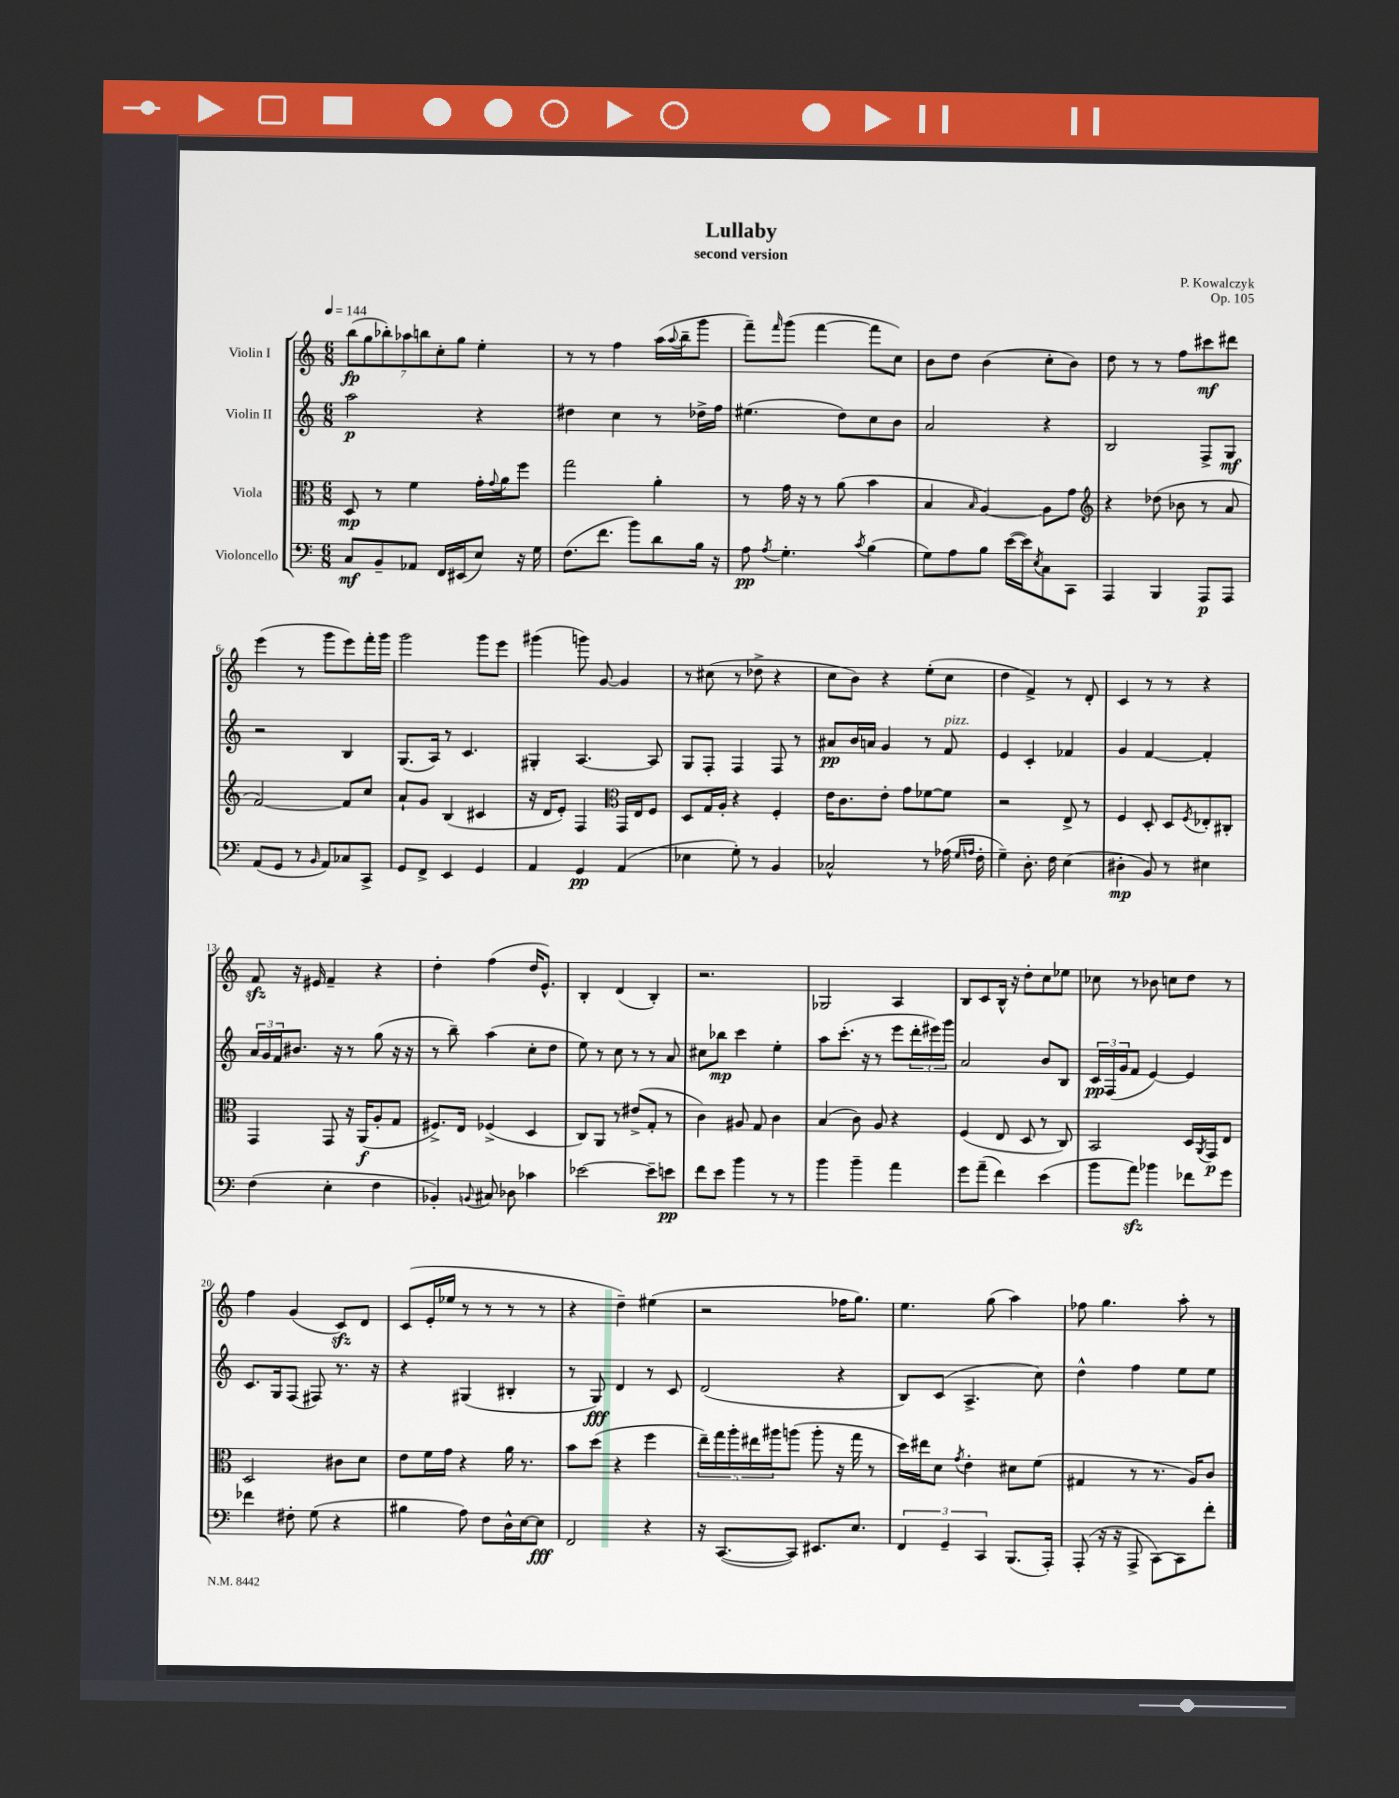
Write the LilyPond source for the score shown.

\header { title = "Lullaby" composer = "P. Kowalczyk" subtitle = "second version" opus = "Op. 105" }
<<
\new StaffGroup <<
\new Staff = "s0" \with { instrumentName = "Violin I" } {
    \clef treble \key c \major \numericTimeSignature \time 6/8 \tempo 4 = 144
    \tuplet 7/4 { b''8\fp( g''8 bes''8-.) aes''8 b''8 c''8-. g''8 } e''4-. |
    r8 r8 f''4 a''16( \appoggiatura { a''8 } b''16-- g'''8 |
    f'''8--) \grace { f'''16 } g'''8( f'''4~ f'''8 c''8) |
    b'8 d''8 b'4( c''8-. b'8) |
    d''8 r8 r8 f''8 cis'''8\mf dis'''8 |
    e'''4( r8 g'''8 e'''8) f'''16-. g'''16 |
    g'''2 g'''8 e'''8 |
    gis'''4( g'''8) g'8~ g'4 |
    r8 cis''8( r8 des''8-> r4 |
    c''8 b'8) r4 e''8-.( c''8 |
    d''4 f'4->) r8 d'8-. |
    c'4 r8 r8 r4 |
    f'8\sfz r16 eis'16 f'4-- r4 |
    d''4-. f''4( d''16 e'8.-^) |
    b4-. d'4( b4-.) |
    r2. |
    ges2 a4 |
    b8 c'8 b16-^ r16 d''8-. c''8 ees''8 |
    ces''8 r8 bes'8 c''8 d''8 r8 |
    f''4 g'4( c'8\sfz) d'8 |
    c'8( e'16-. ees''16 r8 r8 r8 r8 |
    r4 d''4--) eis''4( |
    r2 fes''16 g''8.) |
    e''4. g''8( a''4) |
    fes''8 g''4. a''8-. r8 \bar "|." |
}
\new Staff = "s1" \with { instrumentName = "Violin II" } {
    \clef treble \key c \major \numericTimeSignature \time 6/8
    a''2\p r4 |
    dis''4 c''4 r8 des''16-> f''16 |
    eis''4.( d''8) c''8 b'8 |
    a'2 r4 |
    b2 f8-> g8\mf |
    r2 b4 |
    g8.( a16) r8 c'4. |
    gis4-. a4.~ a8 |
    g8 f8-. f4 f8 r8 |
    ais'8\pp b'16 a'16 g'4 r8 f'8^\markup { \italic "pizz." } |
    e'4 c'4-. fes'4 |
    g'4 f'4~ f'4-. |
    \tuplet 3/2 { a'16 g'16 f'16 } bis'8. r16 r8 g''8( r16 r16 |
    r8 b''8--) a''4( c''8-. d''8 |
    e''8) r8 c''8 r8 r8 a'8 |
    cis''8 bes''8\mp c'''4 e''4-. |
    a''8 c'''8.-.( r16 r8 e'''8 \tuplet 3/2 { d'''16-. eis'''16) g'''16 } |
    a'2 b'8 b8 |
    \tuplet 3/2 { c'16\pp f16( g'16 } f'8 e'4~) e'4 |
    c'8. g16 f8( fis8) r8. r16 |
    r4 gis4( bis4-. |
    r8 g8\fff) d'4 r8 c'8 |
    d'2( r4 |
    b8) c'8( a4.-> c''8) |
    d''4-^ f''4 e''8 e''8 \bar "|." |
}
\new Staff = "s2" \with { instrumentName = "Viola" } {
    \clef alto \key c \major \numericTimeSignature \time 6/8
    d8\mp r8 f'4 g'16-. \appoggiatura { g'8 } a'16 f''8 |
    g''2 a'4-. |
    r8 g'16 r16 r8 a'8( b'4 |
    b4 \grace { b16 } a4~) a8 g'8 |
    \clef treble r4 des''8( bes'8 r8 a'8 |
    f'2~) f'8 c''8 |
    a'8-! g'8 b4( cis'4 |
    r16 d'16 e'8-.) f4 \clef alto g,16 e16 f8 |
    d8 g16 a16-. r4 f4-. |
    e'16 c'8. e'8-. g'8 fes'8~ fes'8 |
    r2 e8-> r8 |
    f4 d8-. d8 \acciaccatura { f8 } ees8-. cis8-. |
    g,4 g,8 r16 a,16\f( a8-. g8 |
    fis8.->) e16 fes4->( d4 |
    c8) a,8 r8 eis'8->( g8-. r8 |
    c'4) ais8 g8 c'4 |
    b4( c'8) a8 r4 |
    f4( e8 d8 r8 c8) |
    b,2 d16 \acciaccatura { a,8 } g,16\p e8 |
    d2 cis'8 d'8 |
    e'8 f'16 g'16 r4 a'16 r8. |
    b'8 d''8( r4 f''4 |
    \tuplet 5/4 { e''16--) g''16 a''16-. eis''16 ais''16 } a''8( a''8-. r16 g''16 r8 |
    d''16) eis''16 d'8 \acciaccatura { g'8 } e'4-. dis'8 f'8( |
    gis4 r8 r8. a16) c'8 \bar "|." |
}
\new Staff = "s3" \with { instrumentName = "Violoncello" } {
    \clef bass \key c \major \numericTimeSignature \time 6/8
    c8\mf b,8-- aes,8 f,16 eis,16( e8) r16 g16 |
    f8.( f'8. b'8) d'8 b16 r16 |
    a8\pp \acciaccatura { a8 } g4.-. \acciaccatura { c'8 } b4( |
    g8) a8 b8 e'16~( e'16) \acciaccatura { e8 } c8 c,8 |
    a,,4 b,,4 a,,8\p a,,8 |
    a,8( g,8 r8 \grace { b,16 } a,8) ces8 c,8-> |
    g,8 f,8-> e,4 g,4 |
    a,4 g,4\pp a,4( |
    ees4 g8-.) r8 b,4 |
    ces2-^ r8 aes16( \grace { g16 a16 } f16-. |
    g4--) d8.-. f16 e4( |
    dis4-.\mp b,8) r8 eis4 |
    f4( e4-. f4 |
    bes,4-.) \appoggiatura { b,8 } cis8 des8 ces'4 |
    ees'2~ ees'8-- e'8\pp |
    f'8 e'8 b'4 r8 r8 |
    b'4 b'4-- a'4 |
    g'8 a'8--( f'4) e'4( |
    b'8 a'8\sfz) bes'4 fes'8 g'8 |
    fes'4 fis8-. g8( r4 |
    bis4 a8) f8 d16-^ e16~ e8\fff |
    f,2 r4 |
    r16 c,8.~( c,8) eis,8. e8. |
    \tuplet 3/2 { f,4 g,4-- c,4 } b,,8.( a,,16-.) |
    a,,8-.( r16 r16 a,,8-> c,8~) c,8 f'8-. \bar "|." |
}
>>
>>
